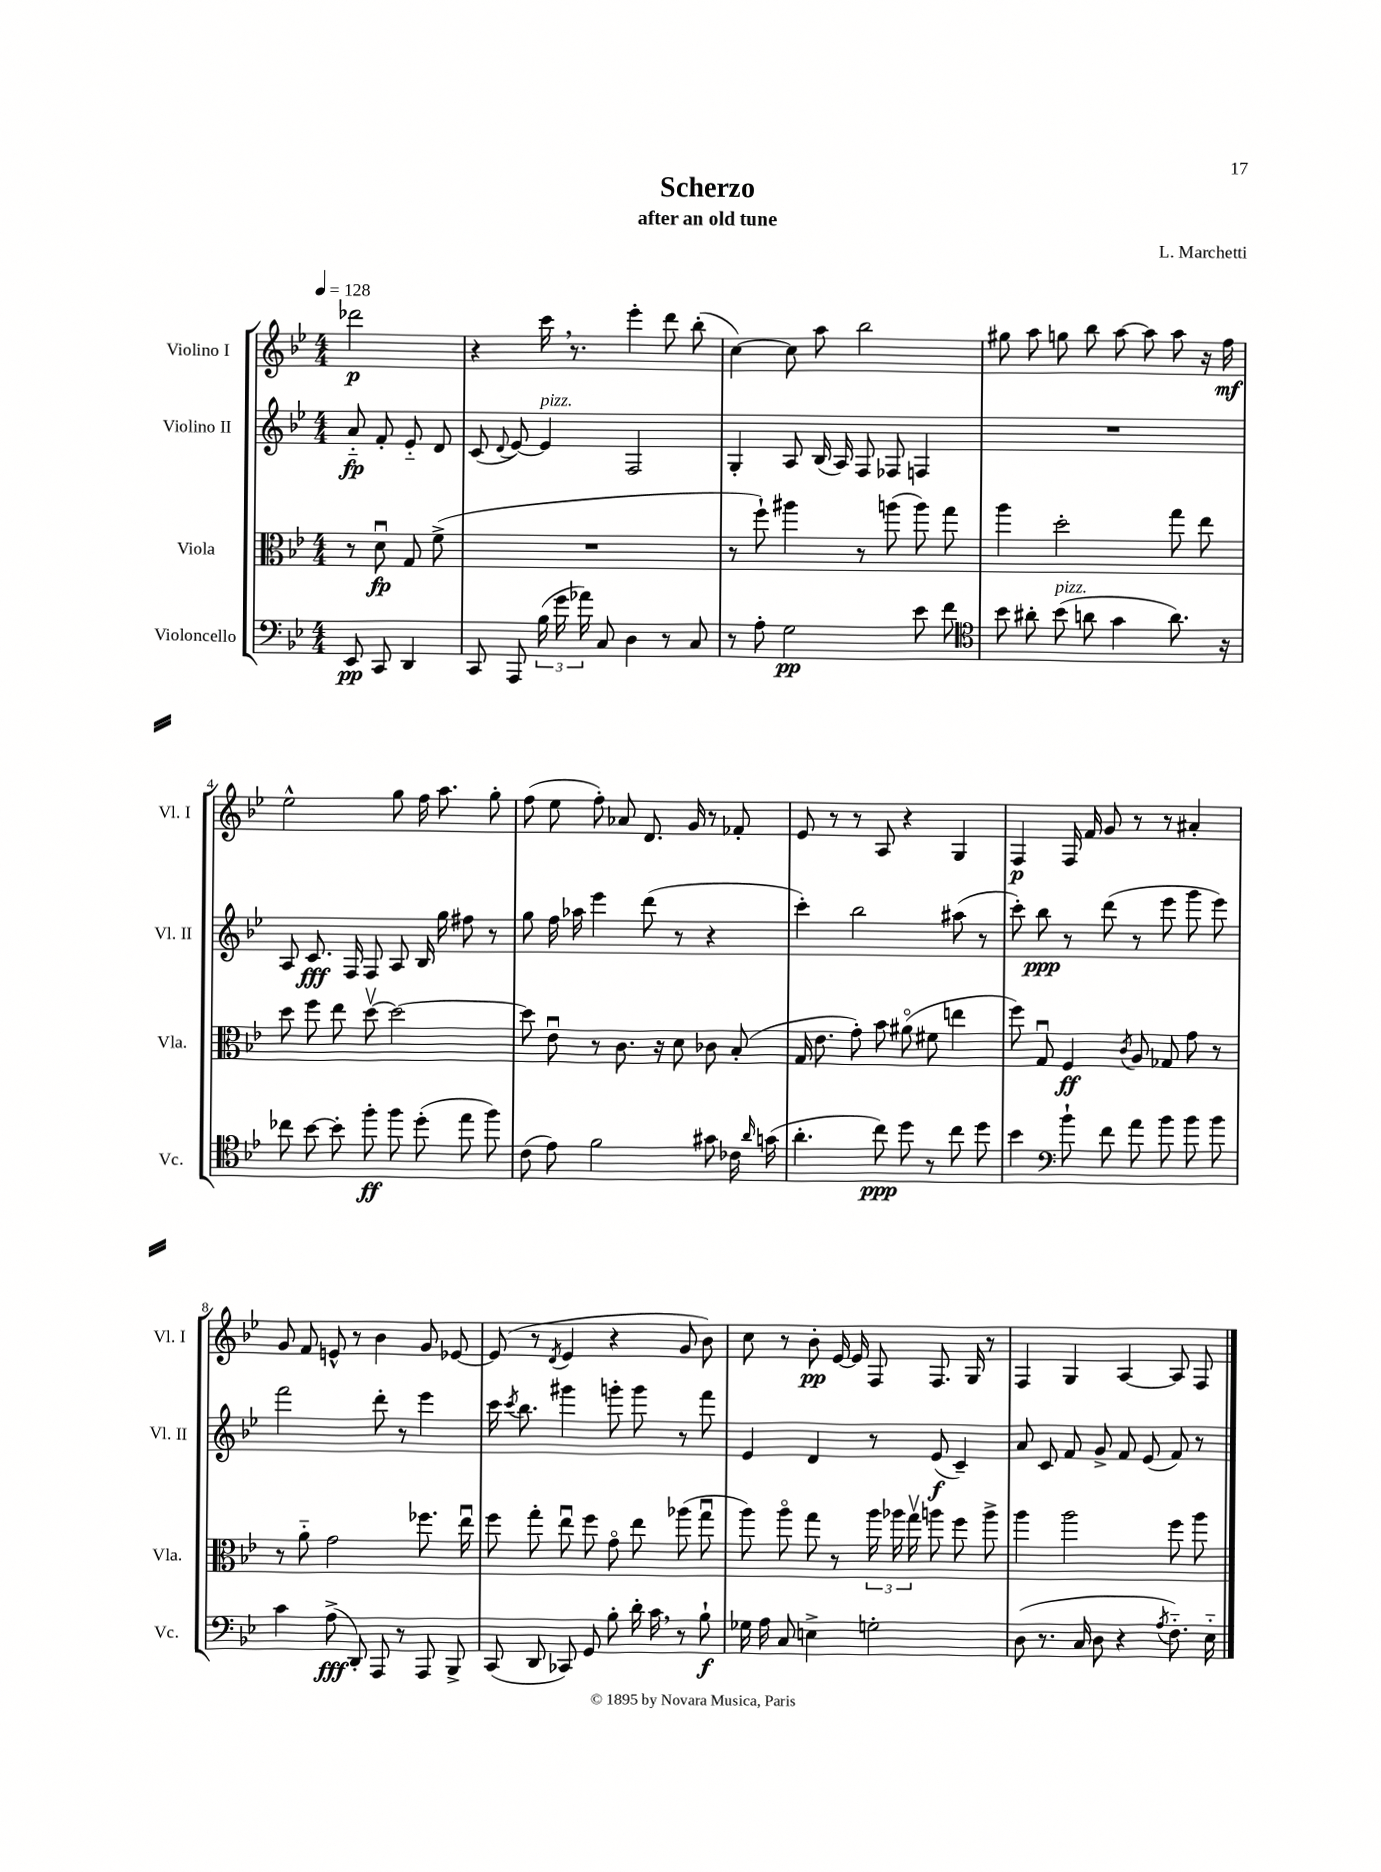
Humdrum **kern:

**kern	**dynam	**kern	**dynam	**kern	**dynam	**kern	**dynam
*part4	*part4	*part3	*part3	*part2	*part2	*part1	*part1
*staff4	*staff4	*staff3	*staff3	*staff2	*staff2	*staff1	*staff1
*I"Violoncello	*	*I"Viola	*	*I"Violino II	*	*I"Violino I	*
*I'Vc.	*	*I'Vla.	*	*I'Vl. II	*	*I'Vl. I	*
*clefF4	*	*clefC3	*	*clefG2	*	*clefG2	*
*k[b-e-]	*	*k[b-e-]	*	*k[b-e-]	*	*k[b-e-]	*
*M4/4	*	*M4/4	*	*M4/4	*	*M4/4	*
*MM128	*	*MM128	*	*MM128	*	*MM128	*
=	=	=	=	=	=	=	=
8EE-/	pp	8r	.	8a/	fp	2ddd-X\	p
8CC/	.	8du\	fp	8f'/	.	.	.
4DD/	.	8G/	.	8e-/	.	.	.
.	.	(8f^\	.	8d/	.	.	.
=1	=1	=1	=1	=1	=1	=1	=1
8CC/	.	1r	.	(8c/	.	4r	.
.	.	.	.	8qqd/	.	.	.
8AAA/	.	.	.	[8e-/)	.	.	.
!	!	!	!	!LO:TX:a:i:t=pizz.	!	!	!
(24B-\	.	.	.	4e-/]	.	16ccc,\	.
24g\	.	.	.	.	.	.	.
.	.	.	.	.	.	8.r	.
24a-X\)	.	.	.	.	.	.	.
8C/	.	.	.	.	.	.	.
4D\	.	.	.	2F/	.	4eee-'\	.
8r	.	.	.	.	.	8ddd\	.
8C/	.	.	.	.	.	(8bb-'\	.
=2	=2	=2	=2	=2	=2	=2	=2
8r	.	8r	.	4G'/	.	[4cc\)	.
8A'\	.	8ff`\)	.	.	.	.	.
2G\	pp	4aa#X\	.	8A/	.	8cc\]	.
.	.	.	.	(16B-/	.	8aa\	.
.	.	.	.	16A/)	.	.	.
.	.	8r	.	8F/	.	2bb-\	.
.	.	(8aan\	.	8F-X/	.	.	.
8e-\	.	8aa\)	.	4Fn/	.	.	.
8f\	.	8gg\	.	.	.	.	.
=3	=3	=3	=3	=3	=3	=3	=3
*clefC4	*	*	*	*	*	*	*
8b-\	.	4aa\	.	1r	.	8gg#X\	.
8a#X'\	.	.	.	.	.	8aa\	.
!LO:TX:a:i:t=pizz.	!	!	!	!	!	!	!
(8b-\	.	2dd'\	.	.	.	8ggn\	.
8an\	.	.	.	.	.	8bb-\	.
4g\	.	.	.	.	.	[8aa\	.
.	.	.	.	.	.	8aa\]	.
8.a\)	.	8gg\	.	.	.	8aa\	.
.	.	8ee-\	.	.	.	16r	.
16r	.	.	.	.	.	16ff\	mf
!!LO:LB:g=z
=4	=4	=4	=4	=4	=4	=4	=4
8cc-X\	.	8dd\	.	8A/	.	2ee-^^\	.
[8b-\	.	8ff\	.	8.c/	fff	.	.
8b-'\]	.	8ee-\	.	.	.	.	.
.	.	.	.	16F/	.	.	.
8ff'\	ff	[8ddv\	.	8F/	.	.	.
8ff\	.	2dd\_	.	8A/	.	8gg\	.
(8dd'\	.	.	.	16B-/	.	16ff\	.
.	.	.	.	16gg\	.	8.aa\	.
8ee-\	.	.	.	8ff#X\	.	.	.
8ff\)	.	.	.	8r	.	8gg'\	.
=5	=5	=5	=5	=5	=5	=5	=5
(8c\	.	8dd\]	.	8gg\	.	(8ff\	.
8e-\)	.	8e-u\	.	16ff\	.	8ee-\	.
.	.	.	.	16aa-X\	.	.	.
2f\	.	8r	.	4eee-\	.	8ff'\)	.
.	.	8.c\	.	.	.	8a-X/	.
.	.	.	.	(8ddd\	.	8.d/	.
.	.	16r	.	.	.	.	.
.	.	8d\	.	8r	.	.	.
.	.	.	.	.	.	16g/	.
8g#X\	.	8c-X\	.	4r	.	8r	.
16c-X\	.	(8B-'/	.	.	.	8f-X'/	.
16qqa/	.	.	.	.	.	.	.
(16gn\	.	.	.	.	.	.	.
=6	=6	=6	=6	=6	=6	=6	=6
4.a'\	.	16G/	.	4ccc'\)	.	8e-/	.
.	.	8.e-\	.	.	.	.	.
.	.	.	.	.	.	8r	.
.	.	8g'\)	.	2bb-\	.	8r	.
8cc\)	ppp	8b-\	.	.	.	8A/	.
8dd\	.	(8a#X\	.	.	.	4r	.
8r	.	8f#X\	.	.	.	.	.
8cc\	.	4een\	.	(8aa#X\	.	4G/	.
8dd\	.	.	.	8r	.	.	.
=7	=7	=7	=7	=7	=7	=7	=7
4b-\	.	8ff\)	.	8ccc'\)	.	4F/	p
.	.	8Gu/	.	8bb-\	ppp	.	.
*clefF4	*	*	*	*	*	*	*
8b-`\	.	4F/	ff	8r	.	16F/	.
.	.	.	.	.	.	16f/	.
8f\	.	.	.	(8ddd\	.	8g/	.
.	.	8qc/	.	.	.	.	.
8a\	.	8A/	.	8r	.	8r	.
8b-\	.	8G-X/	.	8eee-\	.	8r	.
8b-\	.	8g\	.	8ggg\	.	4a#X'/	.
8b-\	.	8r	.	8eee-\)	.	.	.
!!LO:LB:g=z
=8	=8	=8	=8	=8	=8	=8	=8
4c\	.	8r	.	2fff\	.	8g/	.
.	.	8a\	.	.	.	8f/	.
(8A^\	fff	2g\	.	.	.	8en^^/	.
8DD'/)	.	.	.	.	.	8r	.
8AAA/	.	.	.	8ddd'\	.	4b-\	.
8r	.	.	.	8r	.	.	.
8AAA/	.	8.ff-X\	.	4eee-\	.	8g/	.
8BBB-^/	.	.	.	.	.	[8e-X/	.
.	.	16ee-u\	.	.	.	.	.
=9	=9	=9	=9	=9	=9	=9	=9
(8CC/	.	8ff\	.	16ccc\	.	(8e-/]	.
.	.	.	.	8qccc/	.	.	.
.	.	.	.	8.bb-\	.	.	.
8DD/	.	8gg'\	.	.	.	8r	.
.	.	.	.	.	.	8qd/	.
8CC-X/)	.	8ee-u\	.	4ggg#X\	.	4e-/	.
8GG/	.	8ff\	.	.	.	.	.
8B-'\	.	8g\	.	8gggn'\	.	4r	.
16d'\	.	8ee-\	.	8ggg\	.	.	.
16c,\	.	.	.	.	.	.	.
8r	.	(8aa-X\	.	8r	.	8g/	.
8B-`\	f	8ggu\	.	8fff\	.	8b-\)	.
=10	=10	=10	=10	=10	=10	=10	=10
16G-X\	.	8aa\)	.	4e-/	.	8cc\	.
16A\	.	.	.	.	.	.	.
8C/	.	8aa\	.	.	.	8r	.
4En^\	.	8gg\	.	4d/	.	8b-'\	pp
.	.	8r	.	.	.	[16e-/	.
.	.	.	.	.	.	16e-/]	.
2Gn'\	.	24aa\	.	8r	.	8F/	.
.	.	24aa-X\	.	.	.	.	.
.	.	24ggv\	.	.	.	.	.
.	.	8aan\	.	(8e-/	f	8.F/	.
.	.	8ff\	.	4c~/)	.	.	.
.	.	.	.	.	.	16G/	.
.	.	8aa^\	.	.	.	8r	.
=11	=11	=11	=11	=11	=11	=11	=11
(8D\	.	4aa\	.	8a/	.	4F/	.
8.r	.	.	.	8c/	.	.	.
.	.	2aa\	.	8f/	.	4G/	.
16C/	.	.	.	.	.	.	.
8D\	.	.	.	8g^/	.	.	.
4r	.	.	.	8f/	.	[4A/	.
.	.	.	.	(8e-/	.	.	.
8qA/	.	.	.	.	.	.	.
8.F\)	.	8ff\	.	8f/)	.	8A/]	.
.	.	8aa\	.	8r	.	8F/	.
16E-\	.	.	.	.	.	.	.
==	==	==	==	==	==	==	==
*-	*-	*-	*-	*-	*-	*-	*-
